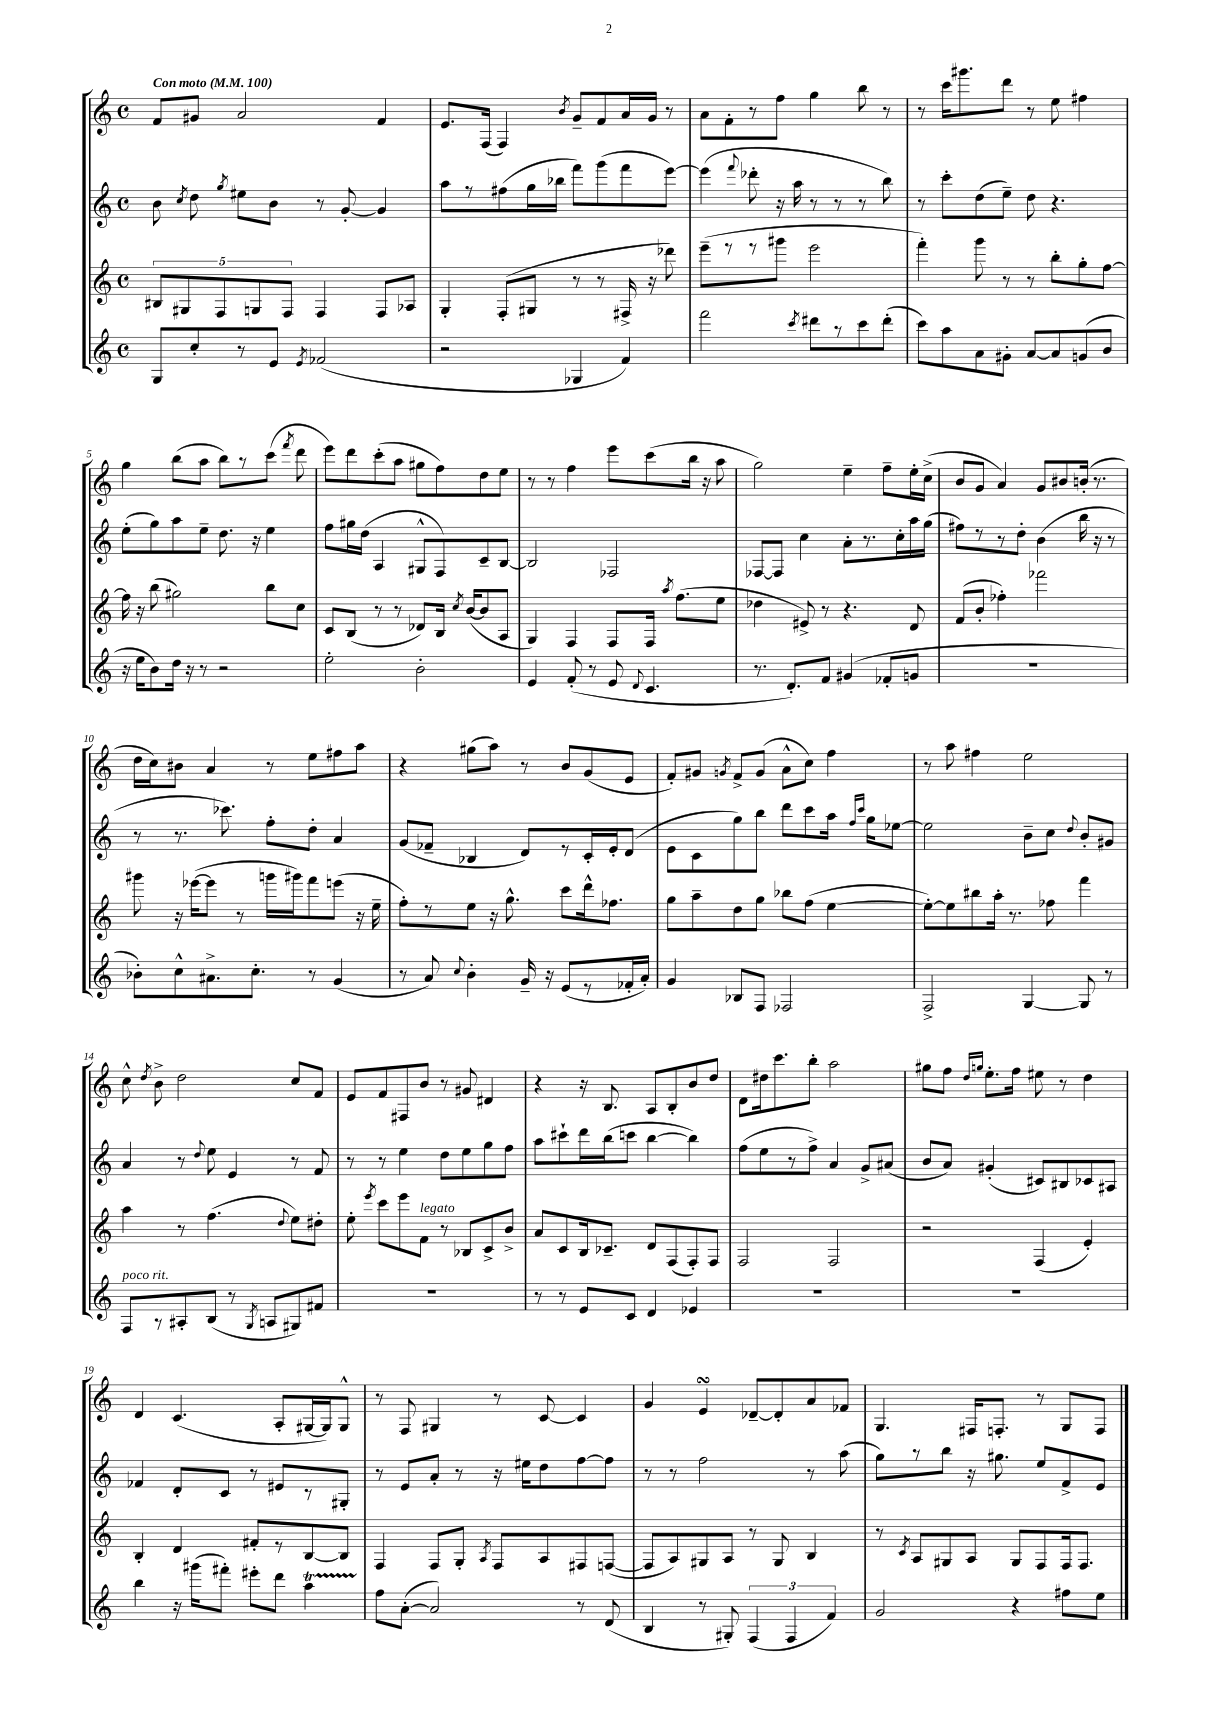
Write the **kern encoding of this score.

**kern	**kern	**kern	**kern
*staff4	*staff3	*staff2	*staff1
*clefG2	*clefG2	*clefG2	*clefG2
*k[]	*k[]	*k[]	*k[]
*M4/4	*M4/4	*M4/4	*M4/4
*met(c)	*met(c)	*met(c)	*met(c)
*MM100	*MM100	*MM100	*MM100
8G	10B#	8b	8f
.	10G#	.	.
.	.	8qcc	.
8cc'	.	8dd	8g#
.	10F	.	.
.	.	8qgg	.
8r	.	8ee#	2a
.	10G	.	.
8e	.	8b	.
.	10F	.	.
8qe	.	.	.
(2f-	4F	8r	.
.	.	[8g'	.
.	8F	4g]	4f
.	8A-	.	.
=	=	=	=
2r	4G'	8aa	8.e
.	.	8r	.
.	.	.	(16F
.	(8F'	(8ff#	4F)
.	8G#	16gg	.
.	.	16bb-	.
.	.	.	8qb
4G-	8r	8fff)	8g~
.	8r	(8ggg	8f
4f)	16F#^	8fff	16a
.	16r	.	16g
.	8ddd-)	[8eee)	8r
=	=	=	=
2fff	(8eee~	(4eee]	8a
.	8r	.	8f'
.	.	8qqfff	.
.	8r	8ddd-'	8r
.	8ggg#	16r	8ff
.	.	16aa	.
8qccc	.	.	.
8ddd#	2eee	8r	4gg
8r	.	8r	.
8ccc	.	8r	8bb
(8ddd#'	.	8bb)	8r
=	=	=	=
8ccc)	4fff')	8r	8r
8aa	.	8ccc'	16ccc
.	.	.	8.ggg#
8a	8ggg	(8dd	.
8g#'	8r	8ee~)	8ddd
[8a	8r	8dd	8r
8a]	8bb'	4.r	8ee
(8g	8gg'	.	4ff#
8b	[8ff	.	.
=	=	=	=
16r	16ff]	(8ee'	4gg
16ee	16r	.	.
8b)	(8bb	8gg)	.
16dd	2gg#)	8aa	(8bb
16r	.	.	.
8r	.	8ee~	8aa
2r	.	8.dd	8bb)
.	.	.	8r
.	.	16r	.
.	8bb	4ee	(8ccc
.	.	.	8qfff
.	8cc	.	8ddd
=	=	=	=
2ee'	8c	8ff	8eee)
.	(8B	16gg#	8ddd
.	.	(16dd	.
.	8r	4A	(8ccc'
.	8r	.	8aa
2b'	8d-)	8G#^^	8gg#
.	16B	8F)	8ff)
.	8qcc	.	.
.	([16b	.	.
.	8b]	8c~	8dd
.	8A	[8B	8ee
=	=	=	=
4e	4G)	2B]	8r
.	.	.	8r
(8f'	4F	.	4ff
8r	.	.	.
8e	8F	2F-	8eee
8qqd	.	.	.
4.c	16F	.	(8ccc
.	8qaa	.	.
.	(8.ff	.	.
.	.	.	16bb
.	.	.	16r
.	8ee	.	8aa
=	=	=	=
8.r	4dd-	[8F-	2gg)
.	.	8F-]	.
8.d')	.	.	.
.	8e#^)	4cc	.
8f	8r	.	.
(4g#	4.r	8a'	4ee~
.	.	8.r	.
8f-'	.	.	8ff~
.	.	16cc'	.
8g	8d	16aa	16ee'
.	.	(16gg	(16cc^
=	=	=	=
1r	(8f	8ff#)	8b
.	8b'	8r	8g
.	4ff-')	8r	4a)
.	.	8dd'	.
.	2fff-	(4b	8g
.	.	.	8b#
.	.	16bb	(16b'
.	.	16r	8.r
.	.	8r	.
=	=	=	=
8b-')	8ggg#	8r	16dd
.	.	.	16cc)
8cc^^	16r	8.r	8b#
.	([16eee-	.	.
8.a#^	8eee-]	.	4a
.	.	8.ccc-)	.
.	8r	.	.
8.cc'	.	.	.
.	16ggg	8ff'	8r
.	16ggg#)	.	.
8r	8fff	8dd'	8ee
(4g	(8eee	4a	8ff#
.	16r	.	8aa
.	16ee~	.	.
=	=	=	=
8r	8ff')	(8g	4r
8a)	8r	8f-~	.
8qqcc	.	.	.
4b'	8ee	4B-	(8gg#
.	16r	.	8aa)
.	8.gg^^	.	.
16g~	.	8d)	8r
16r	.	.	.
(8e	8ccc	8r	8b
8r	16ddd^^	16c'	(8g
.	8.ff-	16e'	.
16f-'	.	(8d	8e
16a')	.	.	.
=	=	=	=
4g	8gg	8e	8f')
.	8aa~	8c	8g#
.	.	.	8qg
8B-	8dd	8gg)	8f^
8F	8gg	8bb	(8g
2F-	8bb-	8ddd	8a^^
.	(8ff	8ccc	8cc)
.	[4ee	16aa	4ff
.	.	16qqff	.
.	.	16qqccc	.
.	.	16gg	.
.	.	[8ee-	.
=	=	=	=
2F^	8ee'_)	2ee-]	8r
.	8ee]	.	8aa
.	8bb#	.	4ff#
.	16aa'	.	.
.	8.r	.	.
[4G	.	8b~	2ee
.	8ff-	8cc	.
.	.	8qqdd	.
8G]	4fff	8b'	.
8r	.	8g#	.
=	=	=	=
8F	4aa	4a	8cc^^
.	.	.	8qdd
8r	.	.	8b^
8A#'	8r	8r	2dd
.	.	8qqdd	.
(8B	(4.ff	8ee	.
8r	.	4e	.
8qG	.	.	.
8A	.	.	.
.	8qqdd	.	.
8G#)	8ee)	8r	8cc
8f#	8dd#'	8f	8f
=	=	=	=
1r	8ee'	8r	8e
.	8qeee	.	.
.	8ccc	8r	8f
.	8eee	4ee	8F#
.	8f	.	8b
.	8r	8dd	8r
.	8B-	8ee	8g#
.	8c^	8gg	4d#
.	8b^	8ff	.
=	=	=	=
8r	8a	8aa	4r
8r	8c	8ccc#`	.
8e	16B	16ddd	16r
.	8.c-~	(16bb	8.B
8c	.	8ccc	.
4d	8d	[4bb	8A
.	(8F	.	8B'
4e-	8F')	4bb])	8b
.	8F	.	8dd
=	=	=	=
1r	2F	(8ff	8d
.	.	8ee	16dd#
.	.	.	8.ccc
.	.	8r	.
.	.	8ff^)	8bb'
.	2F	4a	2aa
.	.	8g^	.
.	.	(8a#	.
=	=	=	=
1r	2r	8b	8gg#
.	.	8a)	8ff
.	.	.	16qqdd
.	.	.	16qqgg
.	.	(4g#'	8.ee'
.	.	.	16ff
.	(4F	8c#)	8ee#
.	.	8B#	8r
.	4e')	8c-	4dd
.	.	8A#	.
=	=	=	=
4bb	4B'	4f-	4d
16r	4d	8d'	(4.c
(16ggg#	.	.	.
8fff#')	.	8c	.
8eee#'	8f#'	8r	.
8ddd	8r	8e#	8A'
4aa	[8B	8r	[16G#
.	.	.	16G#])
.	8B]	8G#'	8G#^^
=	=	=	=
8ff	4F	8r	8r
([8a'	.	8e	8F
2a])	8F	8a'	4G#
.	8G'	8r	.
.	8qA	.	.
.	8F	16r	8r
.	.	16ee#	.
.	8A	8dd	[8c
8r	8F#	[8ff	4c]
(8d	([8F	8ff]	.
=	=	=	=
4B	8F]	8r	4g
.	8A)	8r	.
8r	8G#	2ff	4e
8G#')	8A	.	.
(6F	8r	.	[8d-~
.	8G#	.	8d-']
6F	.	.	.
.	4B	8r	8a
6f)	.	.	.
.	.	(8aa	8f-
=	=	=	=
2g	8r	8gg)	4.G
.	8qc	.	.
.	8A	8r	.
.	8G#	8bb	.
.	8A	16r	16F#
.	.	8.gg#	8.F'
4r	8G#	.	.
.	8F	8ee	8r
8ff#	16F	8f^	8G
.	8.F	.	.
8ee	.	8e	8F
==	==	==	==
*-	*-	*-	*-
